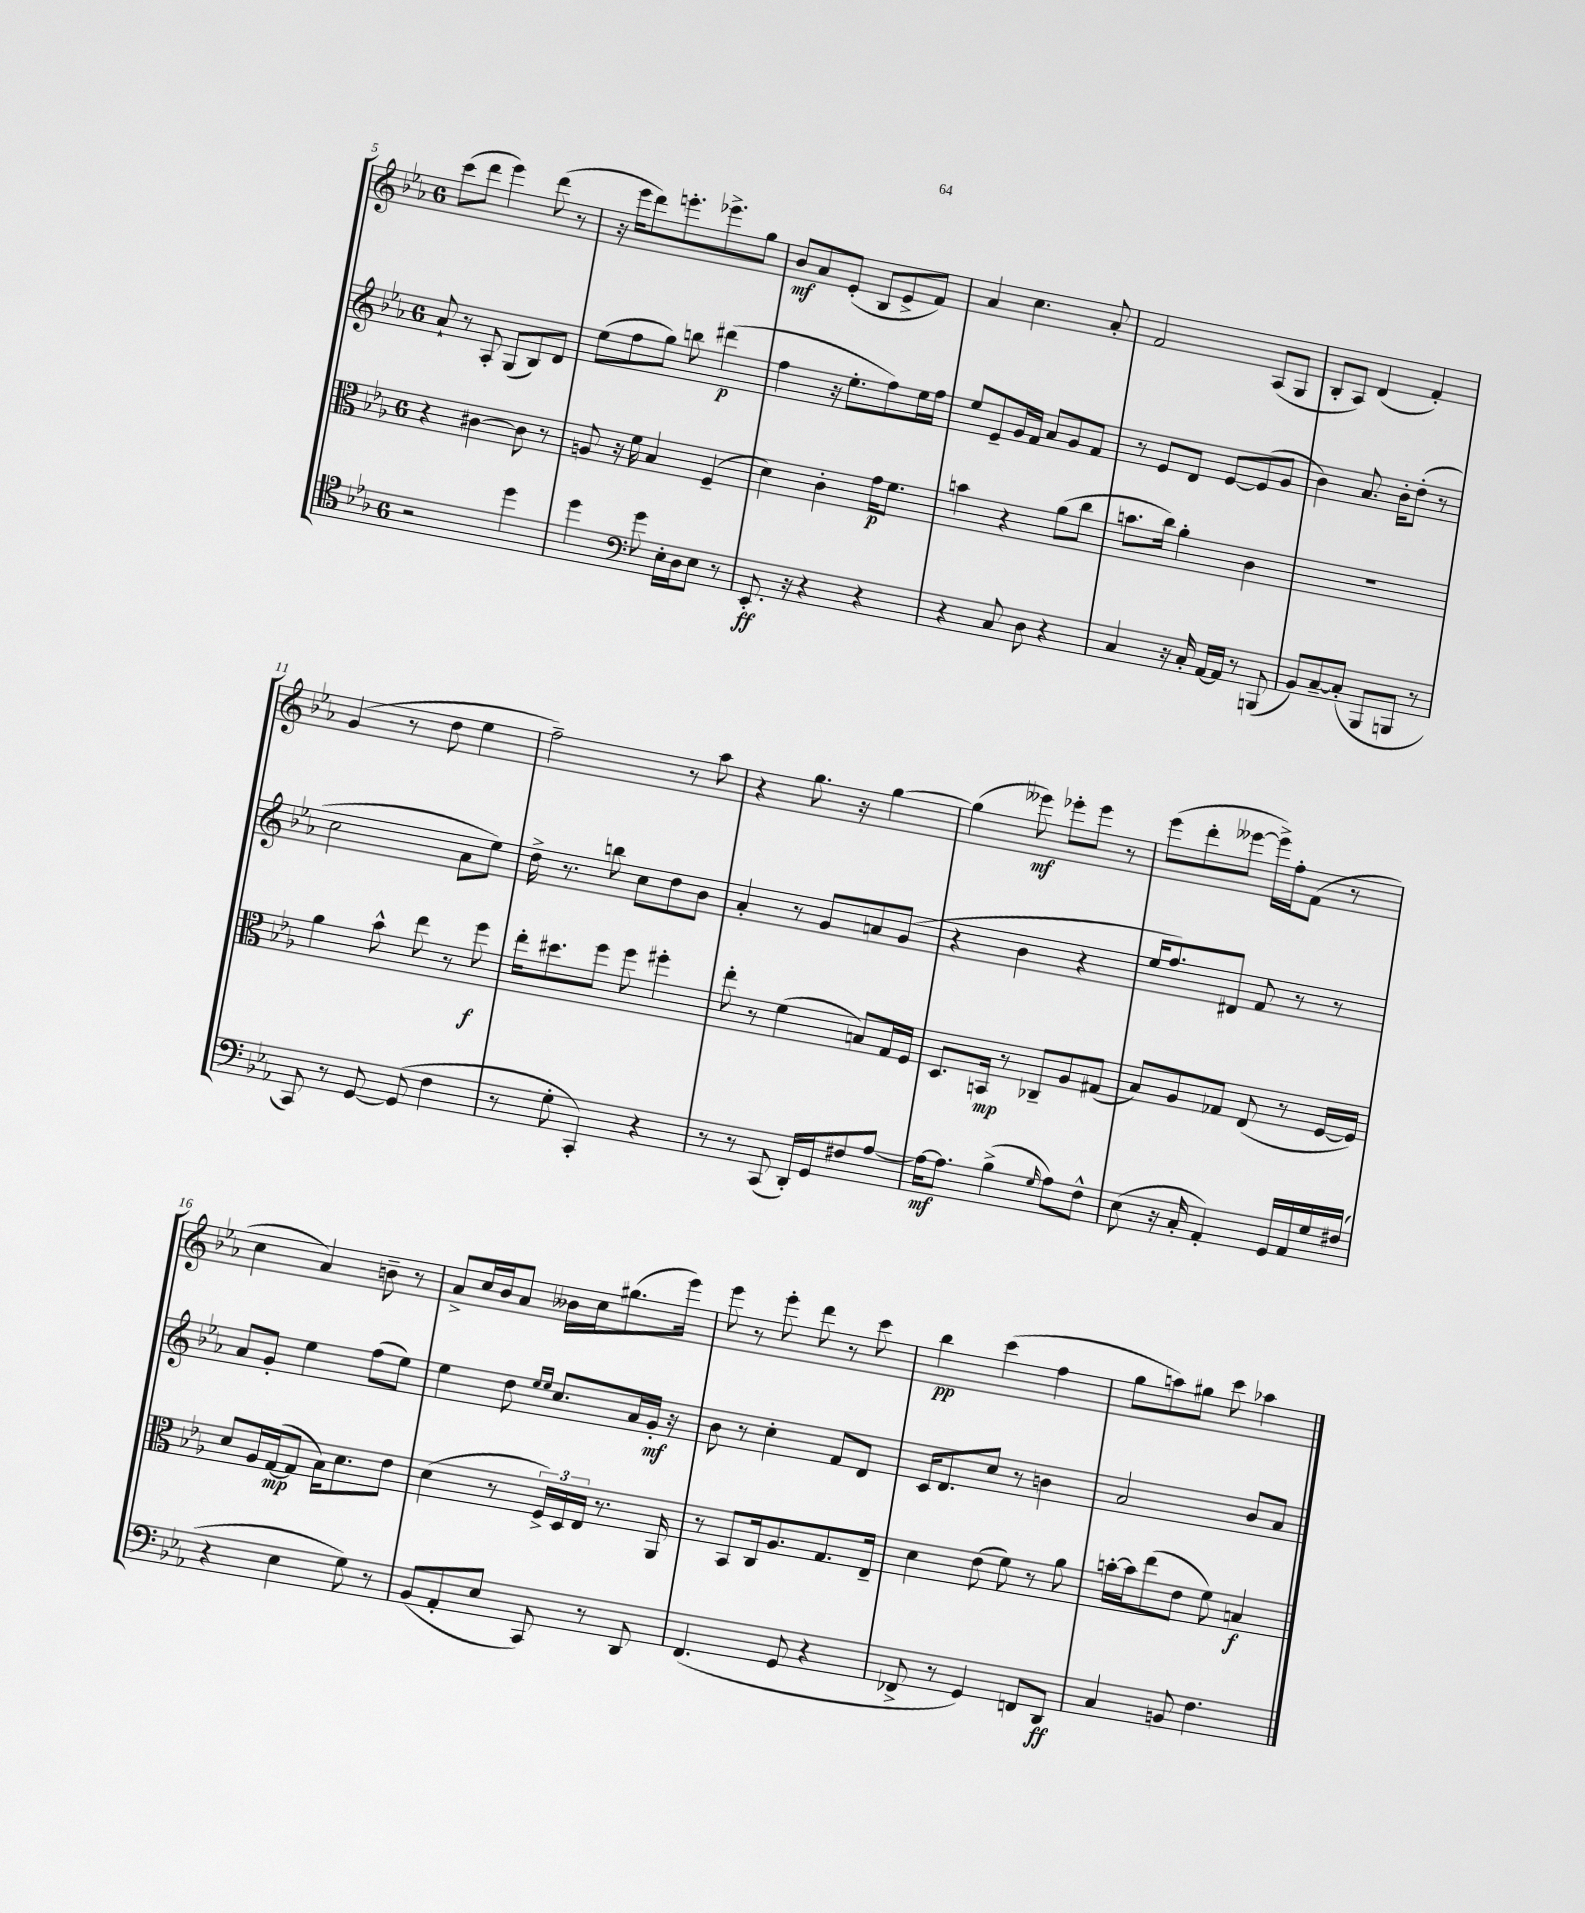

**kern	**kern	**kern	**kern
*staff4	*staff3	*staff2	*staff1
*clefC4	*clefC3	*clefG2	*clefG2
*k[b-e-a-]	*k[b-e-a-]	*k[b-e-a-]	*k[b-e-a-]
*M6/8	*M6/8	*M6/8	*M6/8
2r	4r	8a-`	(8ccc
.	.	8r	8ddd
.	[4c#	8A-'	4eee-)
.	.	(8G	.
4dd	8c#]	8B-)	(8ddd
.	8r	8d	8r
=	=	=	=
4dd	8A	(8ee-	16r
.	.	.	16eee-
.	16r	8ff	8ddd)
.	16f	.	.
*clefF4	*	*	*
8g	4B-	8gg)	8.eee'
16E-'	.	8bb	.
16D	.	.	8.eee-^
8E-	(4F~	(4ddd#	.
8r	.	.	8gg
=	=	=	=
8.EE-'	4d)	4ff	8b-
.	.	.	8a-
16r	.	.	.
4r	4c'	16r	(8e-'
.	.	8.ee-'	.
.	.	.	8B-
4r	16g	8ff)	8e-^
.	8.f	.	.
.	.	16ee-	8f)
.	.	16ff	.
=	=	=	=
4r	4b	8ee-	4a-
.	.	8e-~	.
8C	4r	16g	4.cc
.	.	16f	.
8D	.	8a-	.
4r	(8a-	8g	.
.	8cc	8f	8a-'
=	=	=	=
4C	8.b	8r	2f
.	.	8e-	.
.	16cc)	.	.
16r	4a-'	8d	.
16C'	.	.	.
[16AA-	.	[8e-	.
16AA-]	.	.	.
8r	4c	(8e-]	(8A-
(8BBB	.	8g	8G
=	=	=	=
8BB-)	2.r	4b-)	8B-'
[8C~	.	.	8A-)
(8C']	.	8.a-	(4d
8BBB-	.	.	.
.	.	16b-'	.
8BBB	.	(8dd'	4f')
8r	.	8r	.
=	=	=	=
8CC)	4a-	2cc	(4g
8r	.	.	.
[8GG	8b-^^	.	8r
(8GG]	8ee-	.	8dd
4F	8r	8a-	4ee-
.	8ff	8ee-)	.
=	=	=	=
8r	16ee-'	16dd^	2ff~)
.	8.dd#	8.r	.
8G'	.	.	.
4CC')	8ff	8bb	.
.	8ff	8cc	.
4r	4ff#'	8dd	8r
.	.	8b-	8aa-
=	=	=	=
8r	8ee-'	4a-'	4r
8r	8r	.	.
(8CC	(4f	8r	8.gg
16DD')	.	8g	.
16GG	.	.	16r
8F#	8B)	8a	[4gg
[8A-	16G	(8g	.
.	16F	.	.
=	=	=	=
16A-_	8.D	4r	(4gg]
8.A-]	.	.	.
.	16BB	.	.
(4B-^	8r	4b-	8eee--)
.	8C-~	.	8eee-'
16qqG	.	.	.
8A-)	8A-	4r	8eee-
8F^^	(8G#	.	8r
=	=	=	=
(8E-	8B-)	16ee-	(8eee-
.	.	8.ff)	.
16r	8A-	.	8ddd'
16C'	.	.	.
4AA-')	8G-	8d#	[8eee--
.	(8E-	8f	16eee--^])
.	.	.	16ff'
16GG	8r	8r	(8f
16AA-	.	.	.
16G	[16F	8r	8r
(16F#	16F])	.	.
=	=	=	=
4r	8d	8a-	4cc
.	16A-	8g'	.
.	([16G	.	.
4E-	8G]	4ee-	4a-)
.	16B-)	.	.
.	8.d	.	.
8G)	.	(8ff	8b~
8r	8e-	8ee-)	8r
=	=	=	=
(8BB-	(4d	4ee-	8a-^
8AA-'	.	.	16cc
.	.	.	16b-
8E-	8r	8dd	8a-
.	.	16qqee-	.
.	.	16qqee-	.
8CC)	24F^)	8.cc	16b--
.	24D	.	.
.	.	.	16cc
.	24E-	.	.
8r	8.r	.	(8.gg#
.	.	16a-	.
8DD	.	16g'	.
.	16AA-	16r	16eee-)
=	=	=	=
(4.FF	8r	8b-	8eee-
.	8BB-	8r	8r
.	16C	4cc'	8eee-'
.	8.A-	.	.
8GG	.	.	8ddd
4r	8.G	8f	8r
.	.	8d	8ccc
.	16E-~	.	.
=	=	=	=
8FF-^	4d	16c	4bb-
.	.	8.d	.
8r	.	.	.
4GG)	(8e-	8cc	(4ccc
.	8f)	8r	.
8FF	8r	4b	4ff
8DD	8a-	.	.
=	=	=	=
4C	[16b'	2a-	8gg
.	16b]	.	.
.	(8ee-	.	8aa)
8BB	8e-	.	8gg#
4.F	8f)	.	8ccc
.	4B	8b-	4aa-
.	.	8a-	.
==	==	==	==
*-	*-	*-	*-
